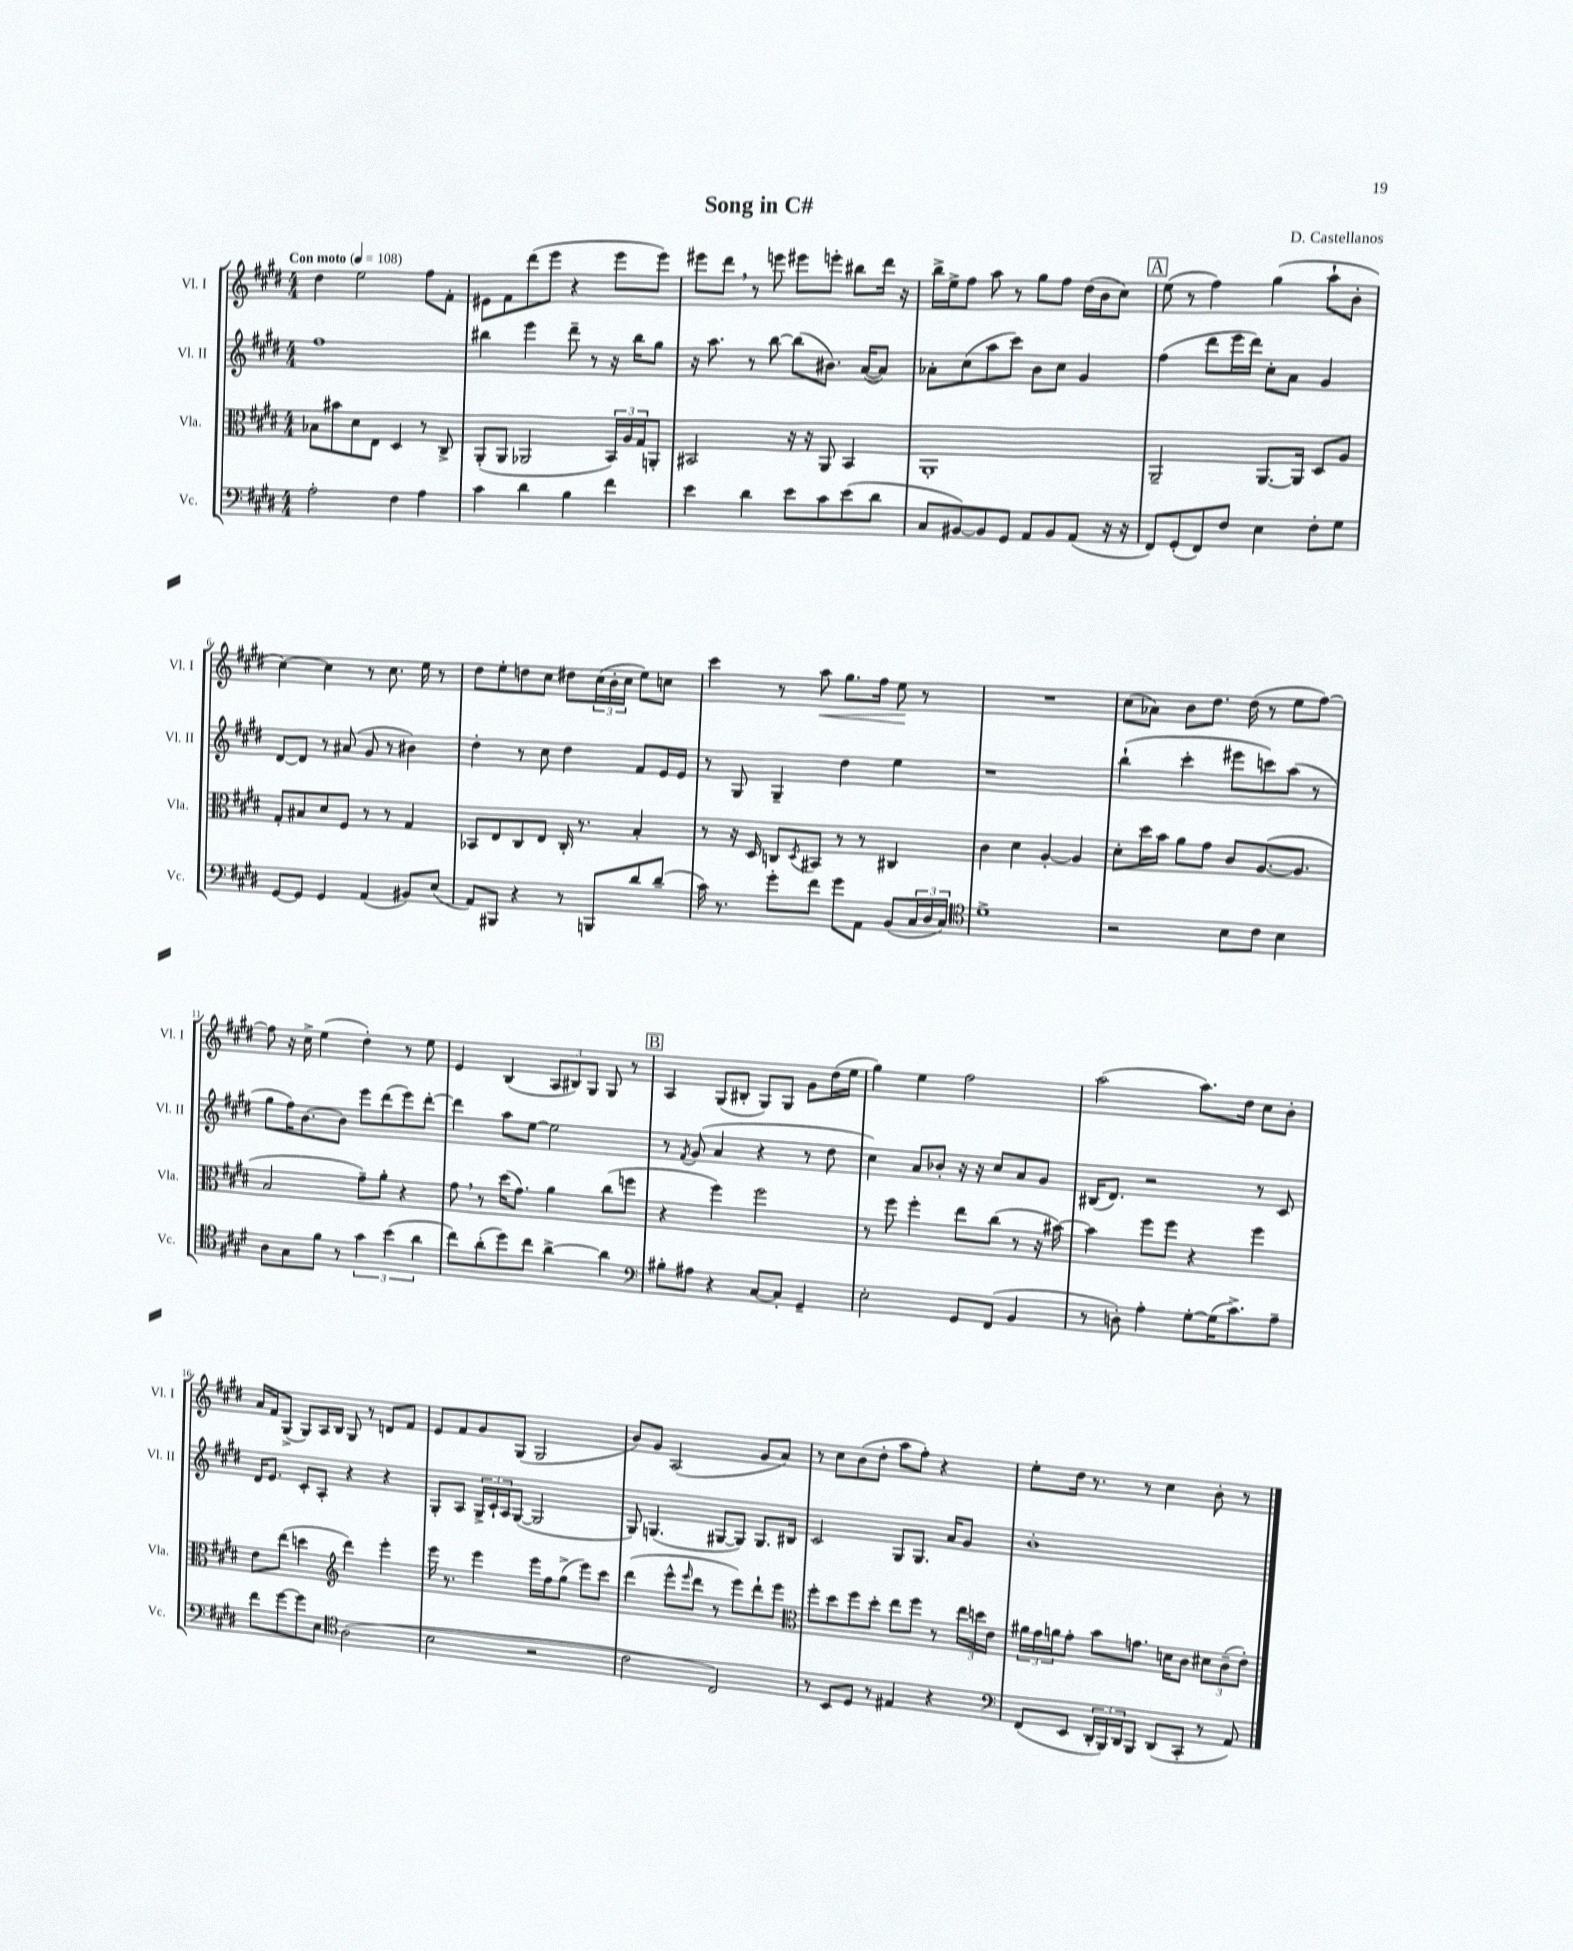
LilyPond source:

\header { title = "Song in C#" composer = "D. Castellanos" }
<<
\new StaffGroup <<
\new Staff = "s0" \with { instrumentName = "Vl. I" shortInstrumentName = "Vl. I" } {
    \clef treble \key e \major \numericTimeSignature \time 4/4 \tempo "Con moto" 4 = 108
    dis''4 e''2 fis''8 fis'8-. |
    eis'8 fis'8 dis'''8( e'''8 r4 e'''8 e'''8) |
    eis'''8 dis'''8 \breathe r8 e'''8 eis'''8 e'''8-. bis''8 dis'''16 r16 |
    b''16-> e''16-> fis''8 a''8 r8 gis''8 fis''8 dis''16( b'16 cis''8) |
    \mark \markup { \box "A" } e''8( r8 fis''4) gis''4( a''8-! b'8-. |
    cis''4~) cis''4 r8 cis''8. e''16 r8 |
    dis''8 e''8-. d''8 cis''8 dis''8 \tuplet 3/2 { cis''16( b'16-. cis''16 } e''8) c''8 |
    cis'''4 r8 a''8\< gis''8. fis''16 e''8\! r8 |
    R1 |
    cis''8( aes'8) b'8 dis''8. dis''16( r8 e''8 fis''8~) |
    fis''8 r16 cis''16-> e''4( dis''4-.) r8 e''8 |
    e'4 b4( \tuplet 3/2 { a8 bis8) gis8 } gis8 r8 |
    \mark \markup { \box "B" } a4 gis8( bis8-. gis8) gis8 gis'8 dis''16( e''16 |
    gis''4) e''4 fis''2 |
    a''2( a''8.) dis''16 cis''8 b'8-. |
    a'16 fis'16 gis8->( gis8) a16 b16 gis8 r8 d'8 fis'8 |
    e'8 fis'8 gis'8 gis8( gis2 |
    b'8) gis'8 a2( gis'8 a'8) |
    r8 cis''8 b'8( dis''8-. a''8 fis''8-.) r4 |
    e''8-. dis''16 r8. r8 cis''4 b'8-. r8 \bar "|." |
}
\new Staff = "s1" \with { instrumentName = "Vl. II" shortInstrumentName = "Vl. II" } {
    \clef treble \key e \major \numericTimeSignature \time 4/4
    fis''1 |
    bis''4 e'''4 dis'''8-- r8 r16 bis''16 gis''8 |
    r16 a''8. r8 b''8~ b''8( bis'8.) a'16~( a'8) |
    aes'8-. cis''8( a''8 cis'''8) b'8 cis''8 gis'4 |
    \mark \markup { \box "A" } fis''4( dis'''8 e'''16 dis'''16) cis''8-. a'8 gis'4 |
    dis'8~ dis'8 r8 ais'8( gis'8 r8 bis'4) |
    dis''4-. r8 cis''8 dis''4 fis'8 e'16 e'16 |
    r8 gis8 gis4-- dis''4 e''4 |
    r1 |
    b''4-!( cis'''4-. eis'''8 c'''8) a''8( r8 |
    gis''8 fis''16) b'8.~ b'8 e'''8 dis'''8( e'''8) dis'''8~-. |
    dis'''4 a''8 e''8~ e''2 |
    \mark \markup { \box "B" } r8 \acciaccatura { fis'8 } gis'8( a'4 r4 r8 dis''8 |
    cis''4) a'8 bes'8-. r16 r16 cis''8 a'8 gis'8 |
    bis16( dis'8.) r2 r8 cis'8 |
    dis'16 e'8. cis'8-. a8-. r4 r4 |
    gis8-. a8 \tuplet 3/2 { gis16-> cis'16-! a16 } gis8~( gis2 |
    gis8) g4.( gis8~ gis8) gis8. bis16 |
    cis'2 gis8 gis8. a'16 gis'8 |
    b'1-. \bar "|." |
}
\new Staff = "s2" \with { instrumentName = "Vla." shortInstrumentName = "Vla." } {
    \clef alto \key e \major \numericTimeSignature \time 4/4
    bes8 bis'8 dis'8 e8 dis4 r8 cis8-> |
    a,8-.( a,8 aes,2 \tuplet 3/2 { b,16) a16 gis16 } a,8-. |
    bis,2 r16 r16 a,8 bis,4 |
    a,1-. |
    \mark \markup { \box "A" } a,2-- a,8.~ a,16 dis8 a8 |
    gis8-. bis8 dis'8 fis8 r8 r8 gis4 |
    bes,8 e8 cis8 e8 cis16-. r8. b4-. |
    r8 r16 dis16 c8 \acciaccatura { dis8 } bis,8 r8 r8 cis4 |
    cis'4 dis'4 a4~-. a4 |
    dis'8-. dis''16 b'16 a'8 gis'8 cis'8 a8.~( a8. |
    b2 gis'8--) a'8-. r4 |
    gis'8 \breathe r8 dis''16( gis'8.) a'4 cis''8( f''8 |
    \mark \markup { \box "B" } r4 fis''4) fis''2 |
    r8 fis''8 fis''4-. e''8 cis''8( r8 r16 bis'16~) |
    bis'4 fis''8 fis''8 r4 fis''4 |
    e'8 e''8( d''4 \clef treble dis'''4) e'''4-. |
    e'''16 r8. e'''4 e'''16 fis''16 gis''8->( e'''8) cis'''8 |
    dis'''4( e'''8-^ \grace { e'''16 } dis'''8 r8 e'''8) dis'''8-! e'''8 |
    \clef alto fis''8-. dis''8 fis''8 dis''8-. e''8 fis''8 r8 \tuplet 3/2 { e''16 d''16 e'16 } |
    \tuplet 3/2 { ais'16 gis'16 a'16 } gis'8-. b'8 g'8. d'16 cis'8 \tuplet 3/2 { dis'8 cis'8--( e'8-.) } \bar "|." |
}
\new Staff = "s3" \with { instrumentName = "Vc." shortInstrumentName = "Vc." } {
    \clef bass \key e \major \numericTimeSignature \time 4/4
    a2-. fis4 a4 |
    cis'4 dis'4 b4 fis'4 |
    e'4 dis'4 e'8 cis'8 e'8( dis'8 |
    cis8 bis,8~) bis,8 gis,8 a,8 bis,8 a,8( r16 r16 |
    \mark \markup { \box "A" } fis,8) gis,8-.( fis,8) fis8 e4 fis8-. gis8 |
    gis,8~ gis,8 gis,4 a,4( bis,8) e8( |
    a,8) bis,,8 r4 r8 b,,8 dis'8 dis'8--( |
    cis'16) r8. gis'8-. fis'8 gis'8 a,8 b,8( \tuplet 3/2 { cis16 dis16 cis16) } |
    \clef tenor dis'1-> |
    r2 b8 cis'8 b4 |
    a8 gis8 fis'8 r8 \tuplet 3/2 { gis'4 b'4( a'4 } |
    cis''8) a'8-.( dis''8) cis''8 a'4~-> a'4 |
    \mark \markup { \box "B" } \clef bass bis8-. ais8 r4 cis8~ cis8-. gis,4-- |
    e2-. gis,8 fis,8( b,4 |
    r8 d8-.) a4-. gis8~-. gis16( cis'8.->) a8-- |
    fis'8 gis'8~ gis'8 e8 \clef tenor a2( |
    b2 r2 |
    cis'2 cis2) |
    r8 b,8 dis8 r8 eis4 r4 |
    \clef bass fis,8( e,8 \tuplet 3/2 { dis,16-. b,,16) dis,16 } b,,8 dis,8( cis,8-. r8 a,8) \bar "|." |
}
>>
>>
